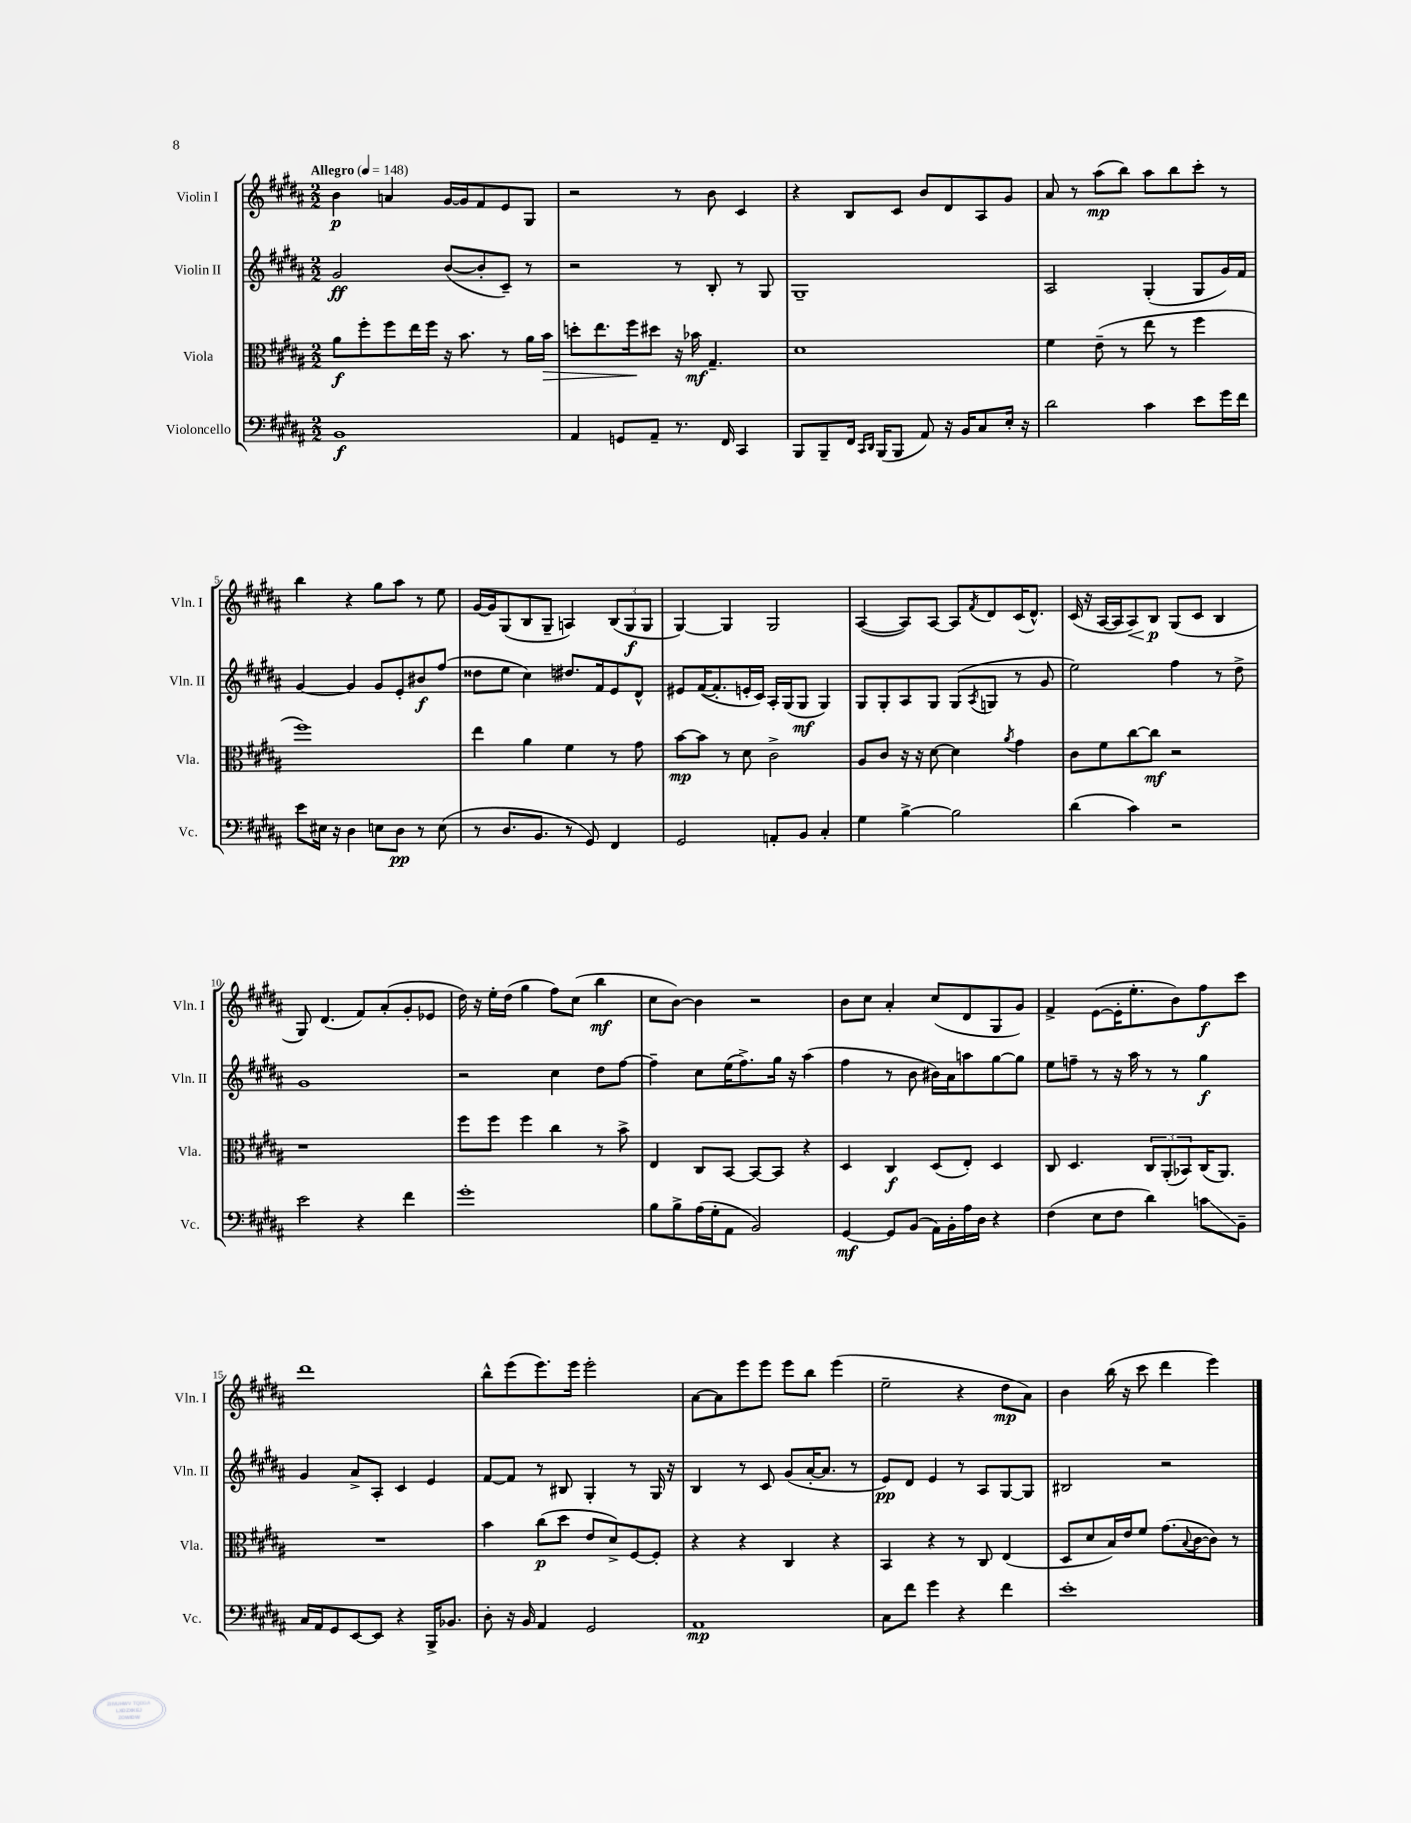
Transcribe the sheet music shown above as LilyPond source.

<<
\new StaffGroup <<
\new Staff = "s0" \with { instrumentName = "Violin I" shortInstrumentName = "Vln. I" } {
    \clef treble \key b \major \numericTimeSignature \time 2/2 \tempo "Allegro" 4 = 148
    b'4\p a'4 gis'16~ gis'16 fis'8 e'8 gis8 |
    r2 r8 b'8 cis'4 |
    r4 b8 cis'8 b'8 dis'8 ais8 gis'8 |
    ais'8 r8 ais''8\mp( b''8) ais''8 b''8 cis'''8-. r8 |
    b''4 r4 gis''8 ais''8 r8 e''8 |
    gis'16~ gis'16 gis8( b8 gis8-- a4) \tuplet 3/2 { b8( gis8\f gis8 } |
    gis4~) gis4 gis2 |
    ais4~( ais8) ais8~ ais8 \acciaccatura { fis'8 } dis'8 cis'16( dis'8.-^) |
    cis'16( r16 ais16~ ais16 ais8\<) b8\p\! gis8( cis'8 b4 |
    gis8) dis'4.( fis'8) ais'8-.( gis'8-. ees'8 |
    dis''16) r16 e''16-. dis''16( gis''4 fis''8) cis''8( b''4\mf |
    cis''8 b'8~) b'4 r2 |
    b'8 cis''8 ais'4-. cis''8( dis'8 gis8 gis'8) |
    fis'4-> e'8~( e'16-. e''8.-. b'8) fis''8\f cis'''8 |
    dis'''1 |
    b''8-^ e'''8( e'''8.) e'''16 e'''2-. |
    ais'8~ ais'8 e'''8 e'''8 e'''8 b''8 e'''4( |
    e''2-- r4 dis''8\mp ais'8) |
    b'4 b''16( r16 cis'''8 dis'''4 e'''4) \bar "|." |
}
\new Staff = "s1" \with { instrumentName = "Violin II" shortInstrumentName = "Vln. II" } {
    \clef treble \key b \major \numericTimeSignature \time 2/2
    gis'2\ff b'8~( b'8-. cis'8--) r8 |
    r2 r8 b8-. r8 gis8 |
    gis1-- |
    ais2 gis4-.( gis8 gis'16) fis'16 |
    gis'4~ gis'4 gis'8 e'8-. bis'8\f fis''8( |
    disis''8 e''8 cis''4) dis''8. fis'16 e'8 dis'8-^ |
    eis'8 fis'16~( fis'8.-. e'16-. cis'16) ais16-. gis16( gis8\mf gis4) |
    gis8 gis8-. ais8 gis8 gis8( \acciaccatura { ais8 } g8 r8 gis'8 |
    e''2) fis''4 r8 dis''8-> |
    gis'1 |
    r2 cis''4 dis''8 fis''8~ |
    fis''4-- cis''8 e''16( fis''8.->) gis''16 r16 ais''4( |
    fis''4 r8 b'8 bis'16) ais'16 a''8 gis''8~ gis''8 |
    e''8 f''8-- r8 r16 ais''16 r8 r8 gis''4\f |
    gis'4 ais'8-> ais8-. cis'4 e'4 |
    fis'8~ fis'8 r8 bis8 gis4-. r8 gis16 r16 |
    b4 r8 cis'8 gis'8( ais'16~-. ais'8. r8 |
    e'8\pp) dis'8 e'4 r8 ais8 gis8~ gis8 |
    bis2 r2 \bar "|." |
}
\new Staff = "s2" \with { instrumentName = "Viola" shortInstrumentName = "Vla." } {
    \clef alto \key b \major \numericTimeSignature \time 2/2
    ais'8\f fis''8-. fis''8 e''16 fis''16 r16 b'8. r8 ais'16 b'16\> |
    d''8-. e''8. fis''16\! dis''8 r16 bes'16\mf gis4.-- |
    dis'1 |
    fis'4 e'8--( r8 e''8 r8 fis''4 |
    fis''1) |
    e''4 ais'4 fis'4 r8 gis'8 |
    b'8~\mp b'8 r8 dis'8 cis'2-> |
    ais8 cis'8 r16 r16 dis'8~ dis'4 \acciaccatura { ais'8 } gis'4 |
    cis'8 fis'8 cis''8~ cis''8\mf r2 |
    r1 |
    fis''8 fis''8 fis''4 cis''4 r8 b'8-> |
    e4 cis8 b,8~ b,8~ b,8 r4 |
    dis4 cis4\f dis8( e8-.) dis4 |
    cis8 dis4. \tuplet 3/2 { cis8 ais,8-.( bes,8) } cis16( ais,8.) |
    R1 |
    b'4 cis''8\p( dis''8 e'8 dis'8->) fis8~ fis8-. |
    r4 r4 cis4 r4 |
    b,4 r4 r8 cis8 e4( |
    dis8 dis'8 b16) e'16 fis'8 gis'8.( \appoggiatura { b8 } cis'16~ cis'8) r8 \bar "|." |
}
\new Staff = "s3" \with { instrumentName = "Violoncello" shortInstrumentName = "Vc." } {
    \clef bass \key b \major \numericTimeSignature \time 2/2
    b,1\f |
    ais,4 g,8 ais,8-- r8. fis,16 cis,4 |
    b,,8 b,,8-- fis,16 \grace { cis,16 dis,16 } b,,16( b,,8 ais,8) r16 b,16 cis8 e16-. r16 |
    dis'2 cis'4 e'8 gis'16 fis'16 |
    e'8 eis16 r16 dis4 e8 dis8\pp r8 e8( |
    r8 dis8. b,8. r8 gis,8) fis,4 |
    gis,2 a,8-. b,8 cis4-. |
    gis4 b4~-> b2 |
    dis'4( cis'4) r2 |
    e'2 r4 fis'4 |
    gis'1-. |
    b8 b8-> ais16( gis16-. ais,8 b,2) |
    gis,4~\mf gis,8 b,8( ais,16) b,16-. ais16 dis16 r4 |
    fis4( e8 fis8 dis'4) c'8\glissando b,8-- |
    cis16 ais,16 gis,8 e,8~ e,8 r4 b,,16-> bes,8. |
    dis8-. r16 b,16 ais,4 gis,2 |
    ais,1\mp |
    cis8 fis'8 gis'4 r4 fis'4 |
    e'1-. \bar "|." |
}
>>
>>
